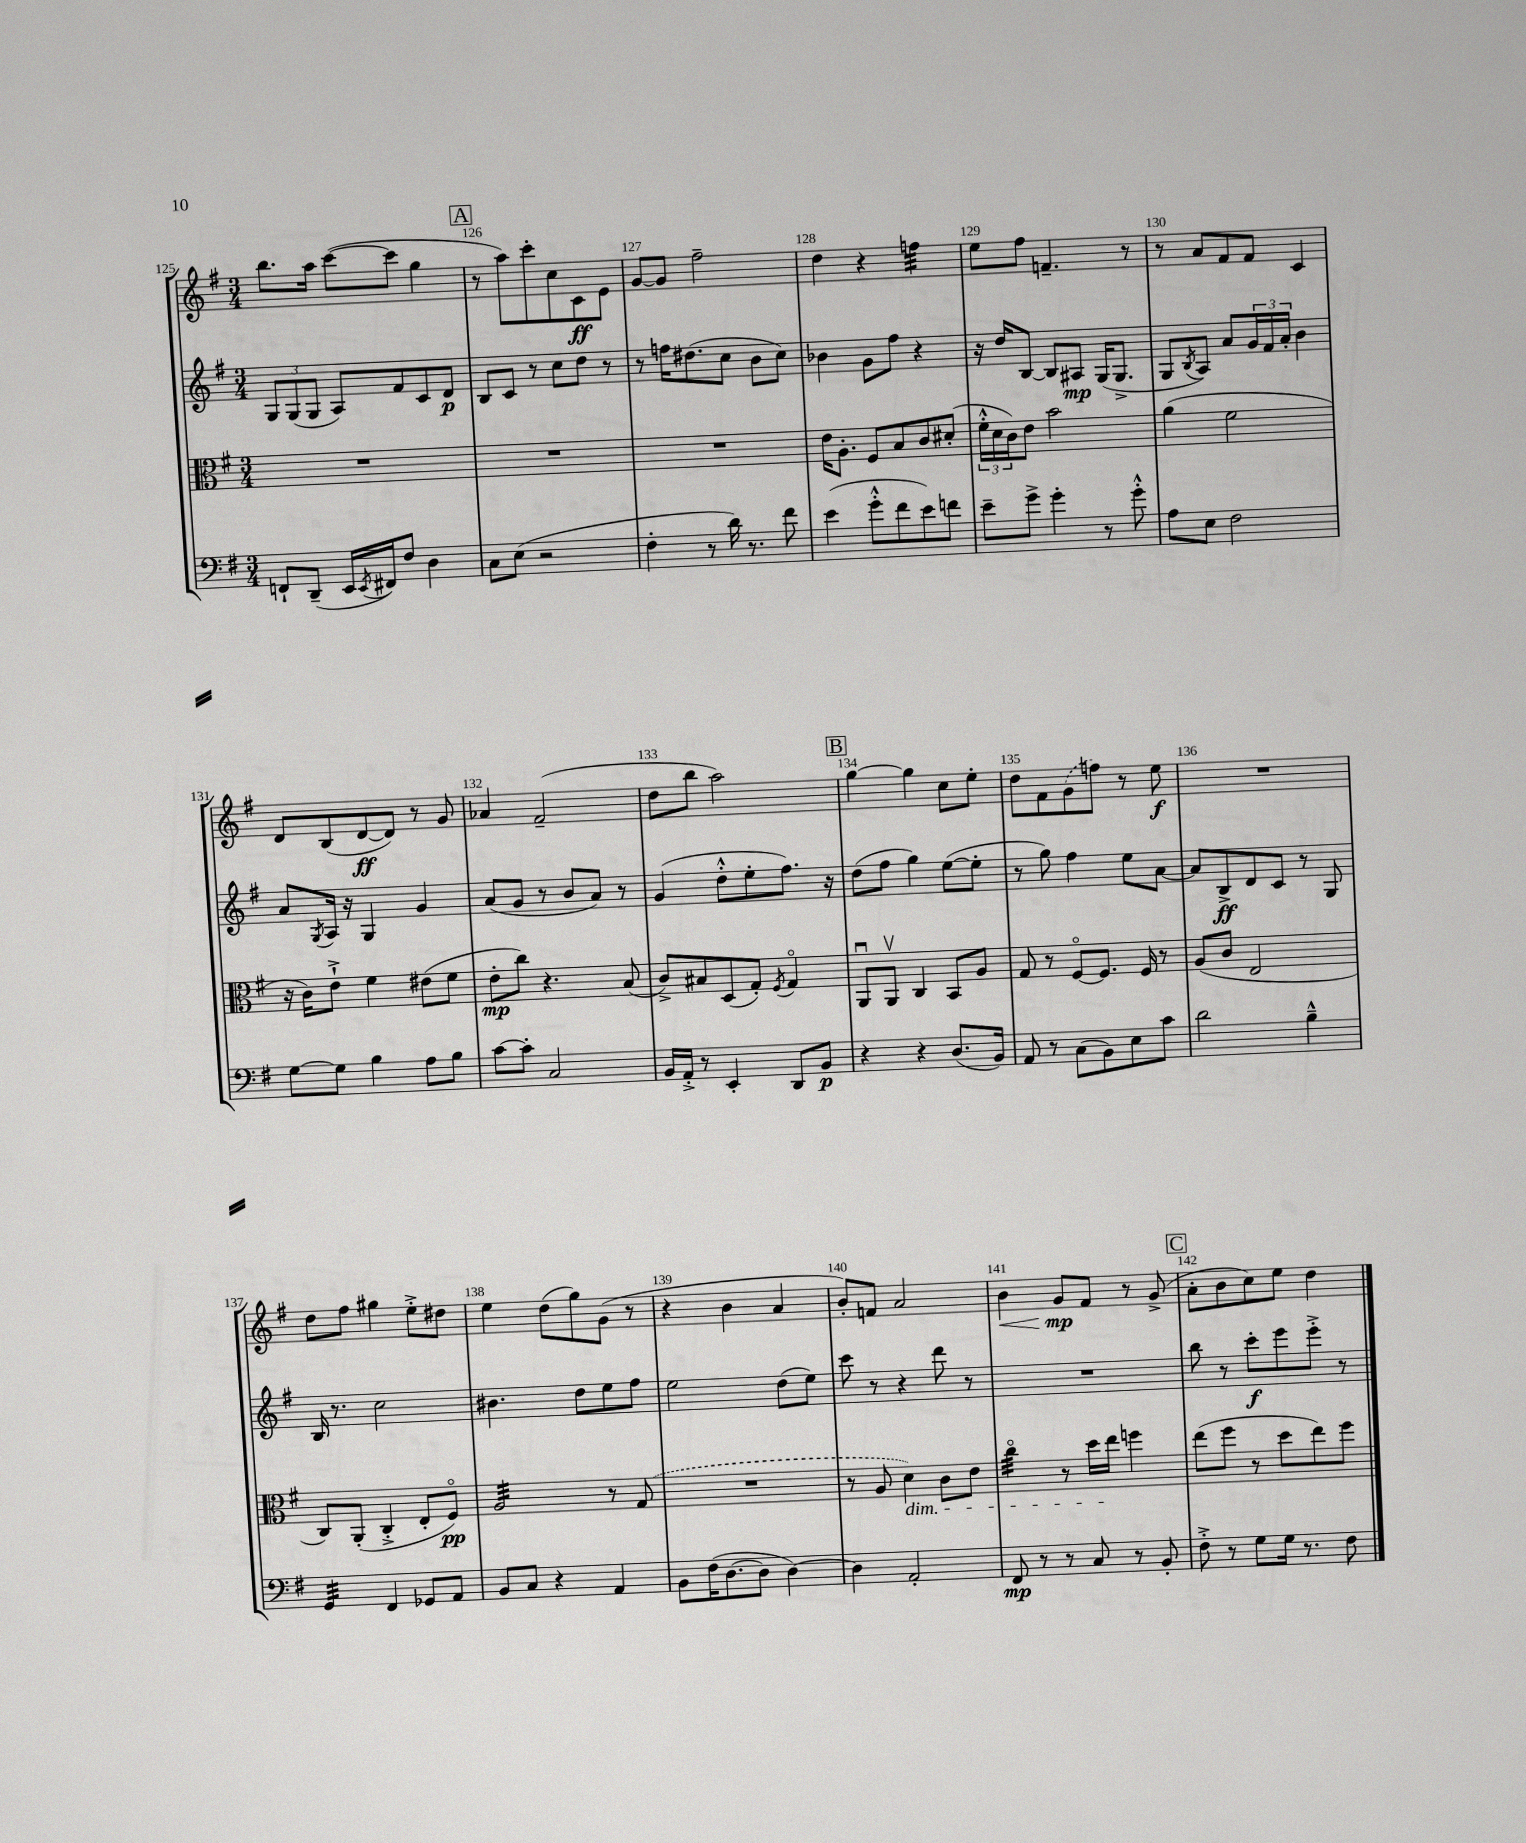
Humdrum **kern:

**kern	**kern	**kern	**kern
*staff4	*staff3	*staff2	*staff1
*clefF4	*clefC3	*clefG2	*clefG2
*k[f#]	*k[f#]	*k[f#]	*k[f#]
*M3/4	*M3/4	*M3/4	*M3/4
8FF`	2.r	12G	8.bb
.	.	(12G	.
(8DD~	.	.	.
.	.	12G	.
.	.	.	16aa
16EE	.	8A)	([8ccc
8qEE	.	.	.
16FF#)	.	.	.
8F#	.	8f#	8ccc]
4D	.	8c	4gg
.	.	8d	.
=	=	=	=
8C	2.r	8B	8r
(8E	.	8c	8aa)
2r	.	8r	8ccc'
.	.	8cc	8cc
.	.	8dd	8c
.	.	8r	8e
=	=	=	=
4F#'	2.r	8r	[8g
.	.	16ff	8g]
.	.	(8.dd#	.
8r	.	.	2ff#~
16d)	.	8cc	.
8.r	.	.	.
.	.	8b	.
8f#	.	8cc)	.
=	=	=	=
(4e	16e	4b-	4dd
.	8.A'	.	.
8g'^^	8F#	8g	4r
8f#	8B	8ff#	.
8e)	8c	4r	4ff
8f	(8d#'	.	.
=	=	=	=
8e~	24f#'^^	16r	8ee
.	24d	.	.
.	.	16dd	.
.	24c)	.	.
8g^	8e	[8B	8ff#
4g'	2b	8B]	4.f~
.	.	8A#	.
8r	.	(16G	.
.	.	8.G^	.
8g'^^	.	.	8r
=	=	=	=
8A	(4a	8G	8r
.	.	8qB	.
8E	.	8A)	8a
2F#	2f#	8a	8f#
.	.	24g	8f#
.	.	24f#	.
.	.	24a'	.
.	.	4b	4c
=	=	=	=
[8G	16r	8a	8d
.	16c)	.	.
.	.	8qG	.
8G]	8e`^	16A	(8B
.	.	16r	.
4B	4f#	4G	[8d
.	.	.	8d])
8A	(8e#	4g	8r
8B	8f#	.	8g
=	=	=	=
[8c	8e'	(8a	4a-
8c']	8cc)	8g	.
2C	4.r	8r	(2f#~
.	.	8b	.
.	.	8a)	.
.	(8B	8r	.
=	=	=	=
16BB	8c^)	(4g	8dd
16AA'^	.	.	.
8r	8B#	.	8bb
4EE'	(8D	8dd'^^	2aa)
.	8G')	8ee'	.
.	8qF#	.	.
8DD	4Go	8.ff#)	.
8BB	.	.	.
.	.	16r	.
=	=	=	=
4r	8AAu	(8dd	[4gg
.	8AAv	8ff#	.
4r	4C	4gg)	4gg]
(8.D	8BB	([8ee	8cc
.	8A	8ee']	8ee'
16BB)	.	.	.
=	=	=	=
8AA	8G	8r	8dd
8r	8r	8gg)	8f#
(8C	[8F#o	4ff#	(8g
8BB)	8.F#]	.	8ff)
8E	.	8ee	8r
.	16F#	.	.
8c	8r	[8a	8ee
=	=	=	=
2d	(8A	8a]	2.r
.	8c	8B^	.
.	2E	8d	.
.	.	8c	.
4B~^^	.	8r	.
.	.	8G	.
=	=	=	=
4GG	8C)	16B	8dd
.	.	8.r	.
.	(8AA'	.	8ff#
4FF#	4C'^	2cc	4gg#
8GG-	8E'	.	8ee'^
8AA	8F#o)	.	8dd#
=	=	=	=
8BB	2A	4.b#	4ee
8C	.	.	.
4r	.	.	(8dd
.	.	8dd	8gg)
4AA	8r	8ee	(8g
.	(8G	8ff#	8r
=	=	=	=
8BB	2.r	2ee	4r
(16F#	.	.	.
[8.D	.	.	.
.	.	.	4b
8D]	.	.	.
[4D)	.	(8dd	4a
.	.	8ee)	.
=	=	=	=
4D]	8r	8ccc	8b')
.	8A	8r	8f
2AA'	4d)	4r	2a
.	8c	8ddd	.
.	8e	8r	.
=	=	=	=
8FF#	4cco	2.r	4b
8r	.	.	.
8r	8r	.	8g
8C	16dd	.	8f#
.	16ee	.	.
8r	4ff	.	8r
8BB'	.	.	(8g^
=	=	=	=
8F#'^	(8ee	8bb	8a'
8r	8ff#	8r	8b
8G	8r	8ccc'	8cc)
16G	8dd	8eee	8ee
8.r	.	.	.
.	8ee)	8eee'^	4dd
8F#	8ff#	8r	.
==	==	==	==
*-	*-	*-	*-
